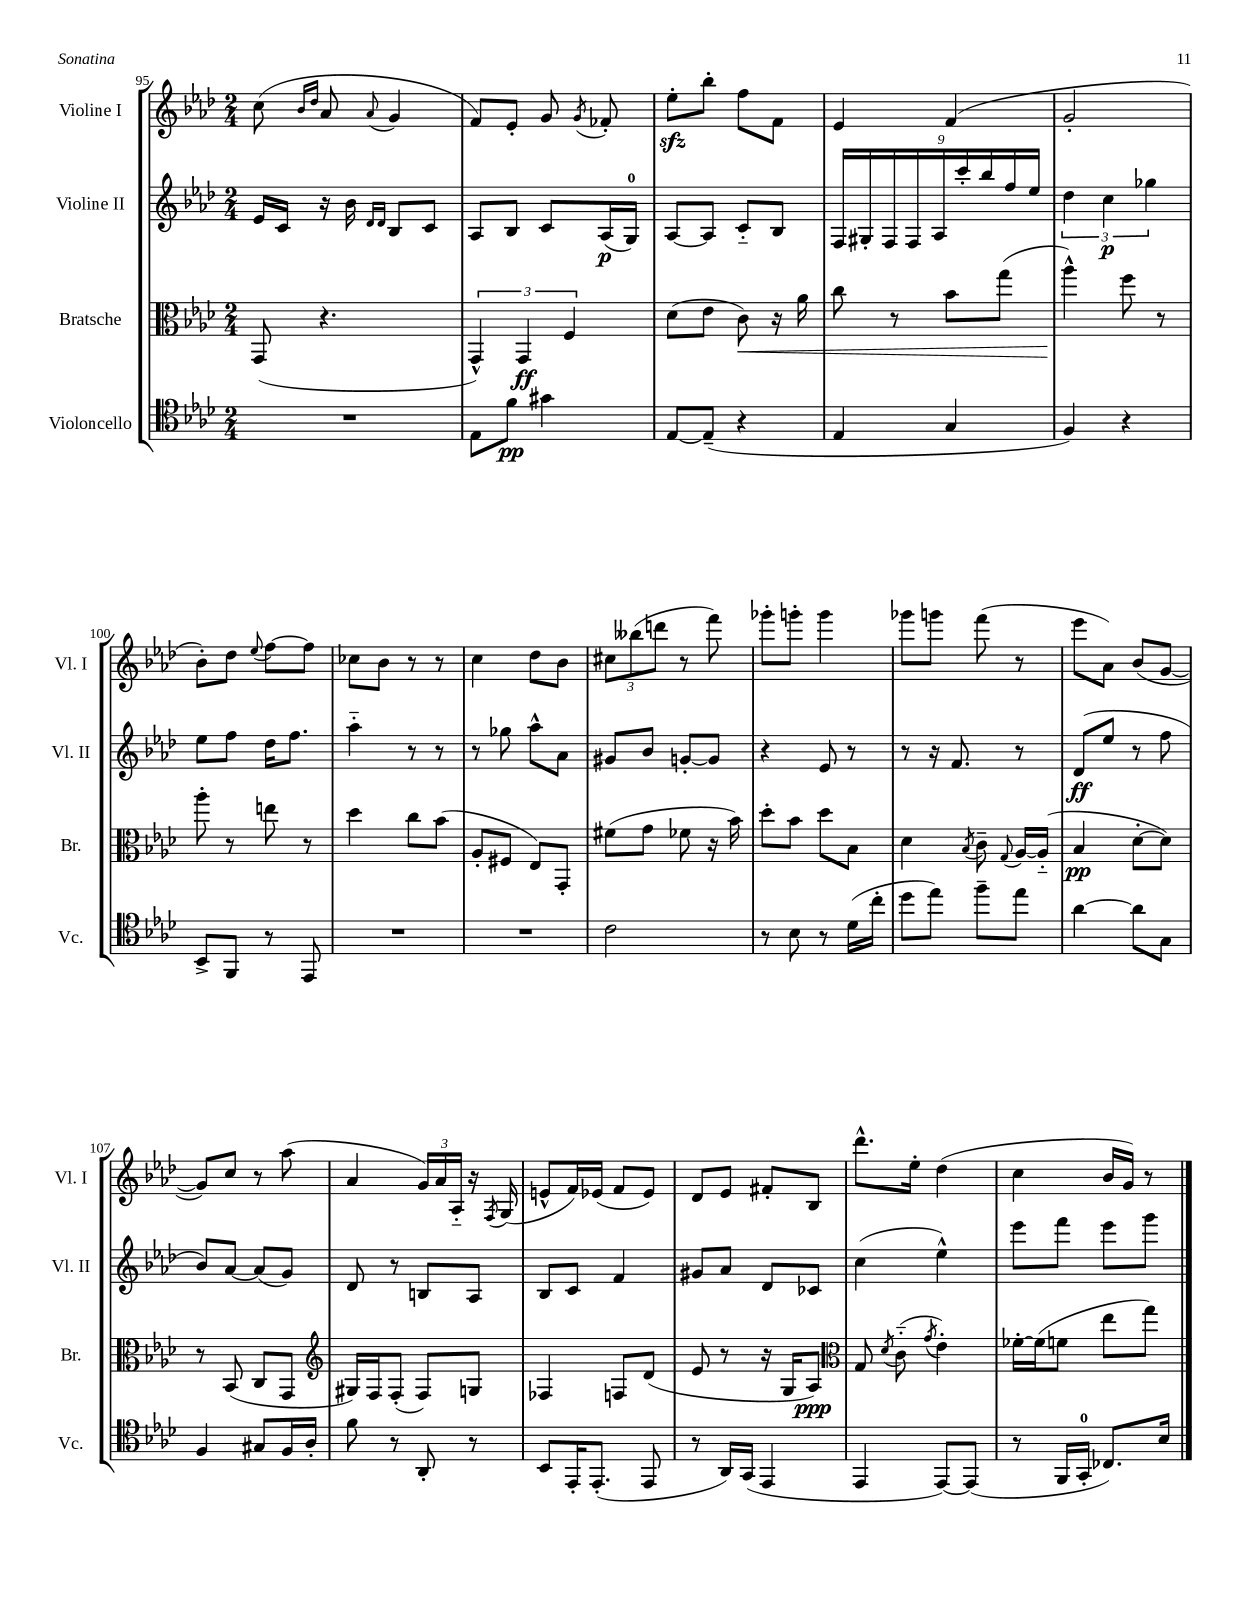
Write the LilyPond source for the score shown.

<<
\new StaffGroup <<
\new Staff = "s0" \with { instrumentName = "Violine I" shortInstrumentName = "Vl. I" } {
    \clef treble \key aes \major \numericTimeSignature \time 2/4
    \autoBeamOff c''8( \grace { bes'16[ des''16] } aes'8 \appoggiatura { aes'8 } g'4 |
    f'8[) ees'8]-. g'8 \acciaccatura { g'8 } fes'8-. |
    ees''8[-.\sfz bes''8]-. f''8[ f'8] |
    ees'4 f'4( |
    g'2-. |
    bes'8[-.) des''8] \appoggiatura { ees''8 } f''8[~ f''8] |
    ces''8[ bes'8] r8 r8 |
    c''4 des''8[ bes'8] |
    \tuplet 3/2 { cis''8[ beses''8( d'''8] } r8 f'''8) |
    ges'''8[-. g'''8]-. g'''4 |
    ges'''8[ g'''8] f'''8( r8 |
    ees'''8[ aes'8]) bes'8[( g'8]~ |
    g'8[) c''8] r8 aes''8( |
    aes'4 \tuplet 3/2 { g'16[) aes'16 aes16]-_ } r16 \acciaccatura { f8 } g16( |
    e'8[-^ f'16) ees'16]( f'8[ ees'8]) |
    des'8[ ees'8] fis'8[-. bes8] |
    des'''8.[-^ ees''16]-. des''4( |
    c''4 bes'16[ g'16]) r8 \bar "|." |
}
\new Staff = "s1" \with { instrumentName = "Violine II" shortInstrumentName = "Vl. II" } {
    \clef treble \key aes \major \numericTimeSignature \time 2/4
    \autoBeamOff ees'16[ c'16] r16 bes'16 \grace { des'16[ des'16] } bes8[ c'8] |
    aes8[ bes8] c'8[ aes16\p( g16]-0) |
    aes8[~ aes8] c'8[-_ bes8] |
    \tuplet 9/8 { f16[ gis16-. f16 f16 aes16 c'''16-. bes''16 f''16 ees''16] } |
    \tuplet 3/2 { des''4 c''4\p ges''4 } |
    ees''8[ f''8] des''16[ f''8.] |
    aes''4-_ r8 r8 |
    r8 ges''8 aes''8[-^ aes'8] |
    gis'8[ bes'8] g'8[~-. g'8] |
    r4 ees'8 r8 |
    r8 r16 f'8. r8 |
    des'8[\ff( ees''8] r8 f''8 |
    bes'8[) aes'8]~ aes'8[( g'8]) |
    des'8 r8 b8[ aes8] |
    bes8[ c'8] f'4 |
    gis'8[ aes'8] des'8[ ces'8] |
    c''4( ees''4-^) |
    ees'''8[ f'''8] ees'''8[ g'''8] \bar "|." |
}
\new Staff = "s2" \with { instrumentName = "Bratsche" shortInstrumentName = "Br." } {
    \clef alto \key aes \major \numericTimeSignature \time 2/4
    \autoBeamOff g,8( r4. |
    \tuplet 3/2 { g,4-^) g,4\ff f4 } |
    des'8[( ees'8] c'8\<) r16 aes'16 |
    c''8 r8 bes'8[ g''8]( |
    aes''4-^\!) f''8 r8 |
    aes''8-. r8 e''8 r8 |
    des''4 c''8[ bes'8]( |
    aes8[-. fis8] ees8[) g,8]-. |
    fis'8[( g'8] fes'8 r16 bes'16) |
    des''8[-. bes'8] des''8[ bes8] |
    des'4 \acciaccatura { bes8 } c'8-- \appoggiatura { g8 } aes16[~ aes16]-_( |
    bes4\pp des'8[~-. des'8]) |
    r8 bes,8( c8[ g,8] |
    \clef treble gis16[) f16 f8]-.( f8[) g8] |
    fes4 f8[ des'8]( |
    ees'8 r8 r16 g16[ aes8]\ppp) |
    \clef alto g8 \acciaccatura { des'8 } c'8-_( \acciaccatura { g'8 } ees'4-.) |
    fes'16[~-. fes'16( f'8] ees''8[ g''8]) \bar "|." |
}
\new Staff = "s3" \with { instrumentName = "Violoncello" shortInstrumentName = "Vc." } {
    \clef tenor \key aes \major \numericTimeSignature \time 2/4
    \autoBeamOff R2 |
    ees8[ f'8]\pp gis'4 |
    ees8[~ ees8]--( r4 |
    ees4 g4 |
    f4) r4 |
    bes,8[-> f,8] r8 ees,8 |
    R2 |
    R2 |
    c'2 |
    r8 bes8 r8 des'16[( c''16]-. |
    des''8[ ees''8]) f''8[-- ees''8] |
    aes'4~ aes'8[ g8] |
    f4 gis8[ f16 aes16]-. |
    f'8 r8 aes,8-. r8 |
    bes,8[ ees,16-. ees,8.]-.( ees,8 |
    r8 aes,16[) g,16]( ees,4 |
    ees,4 ees,8[~) ees,8]( |
    r8 f,16[ g,16]-0-. ces8.[) bes16] \bar "|." |
}
>>
>>
\layout { \context { \Score currentBarNumber = #95 } }
